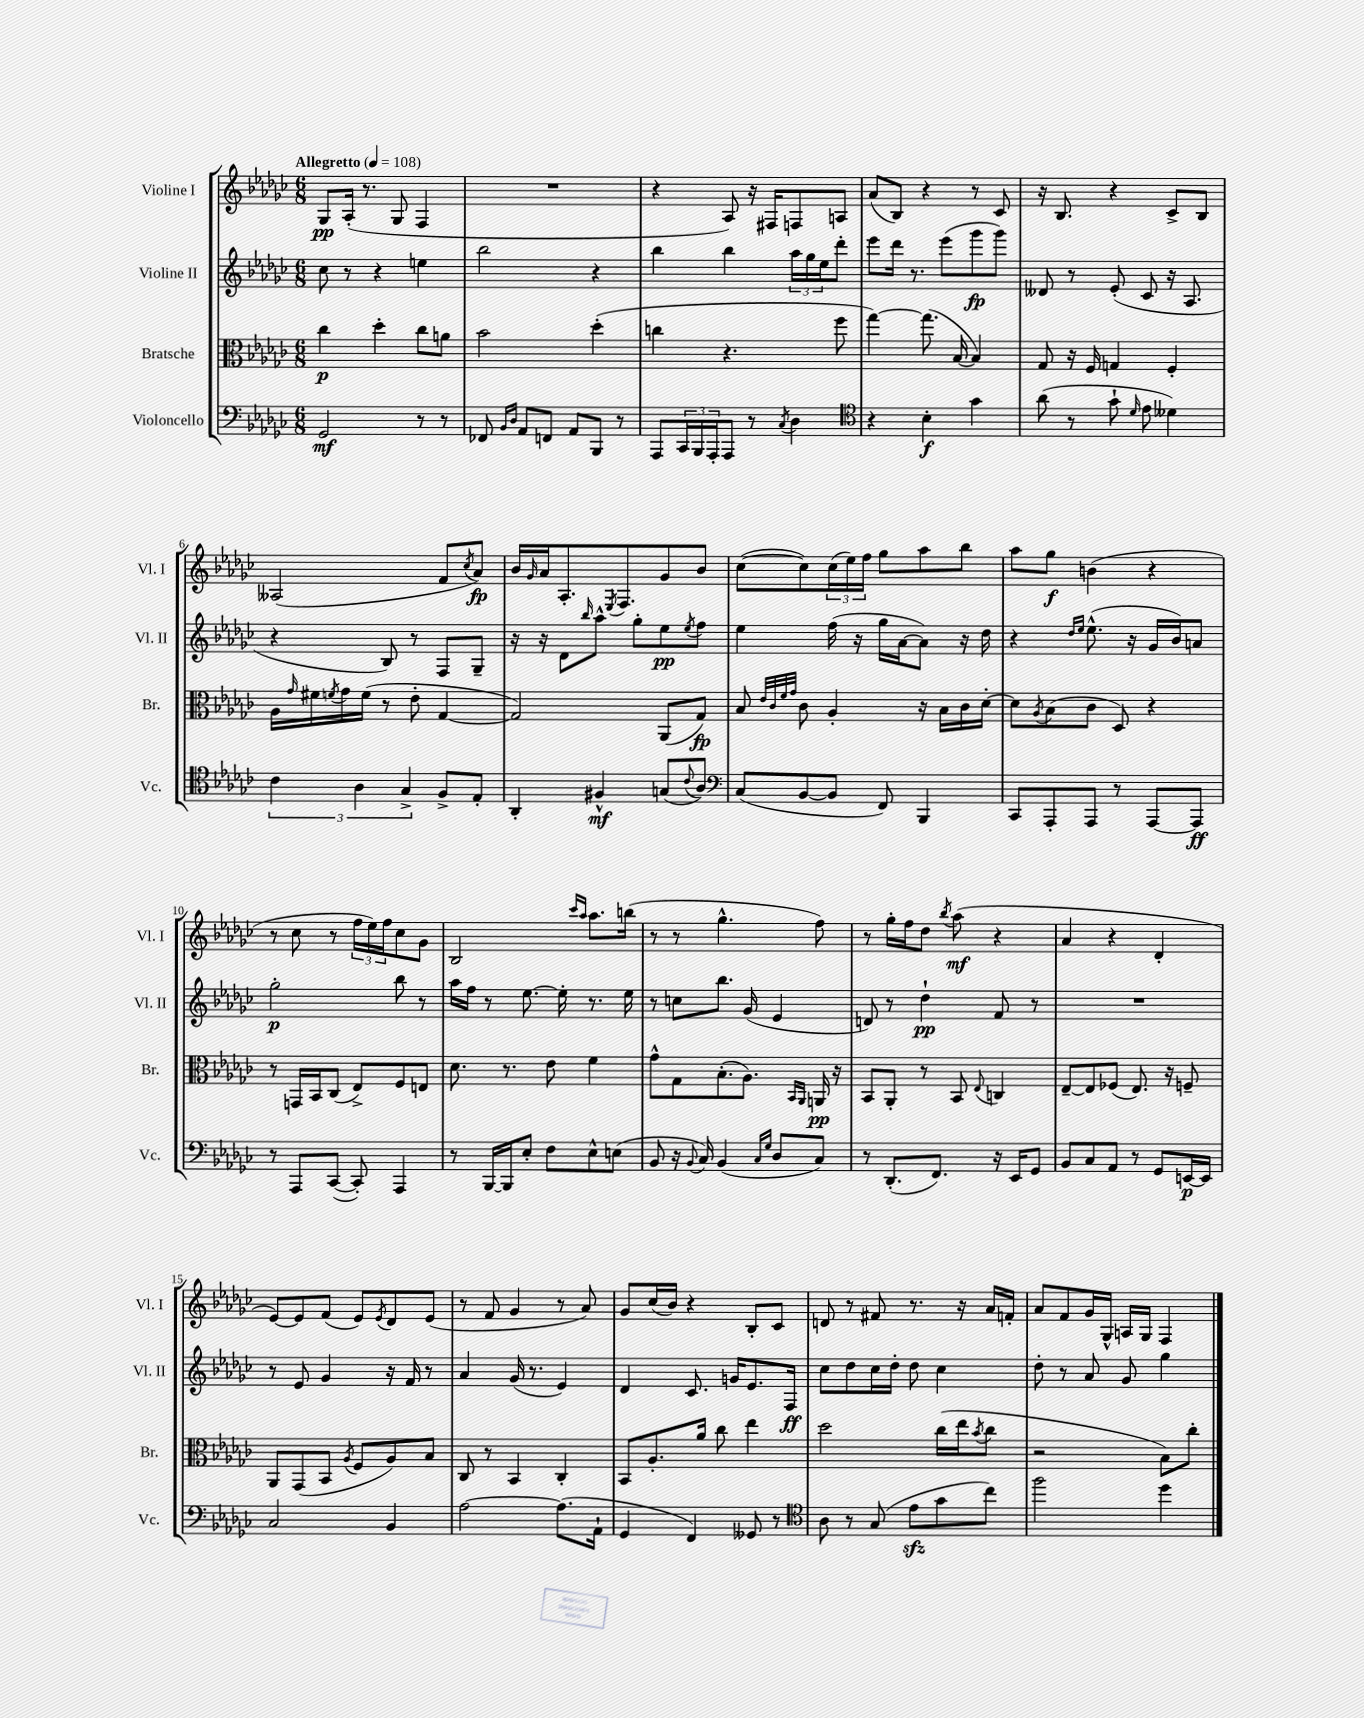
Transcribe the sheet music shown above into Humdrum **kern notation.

**kern	**kern	**kern	**kern
*staff4	*staff3	*staff2	*staff1
*clefF4	*clefC3	*clefG2	*clefG2
*k[b-e-a-d-g-c-]	*k[b-e-a-d-g-c-]	*k[b-e-a-d-g-c-]	*k[b-e-a-d-g-c-]
*M6/8	*M6/8	*M6/8	*M6/8
*MM108	*MM108	*MM108	*MM108
2GG-	4cc-	8cc-	8G-
.	.	8r	(16A-'
.	.	.	8.r
.	4dd-'	4r	.
.	.	.	8G-
8r	8cc-	4ee	4F
8r	8a	.	.
=	=	=	=
8FF-	2b-	2bb-	2.r
16qqBB-	.	.	.
16qqD-	.	.	.
8AA-	.	.	.
8FF	.	.	.
8AA-	.	.	.
8BBB-	(4dd-'	4r	.
8r	.	.	.
=	=	=	=
8AAA-	4cc	4bb-	4r
24CC-	.	.	.
24BBB-	.	.	.
24AAA-'	.	.	.
8AAA-	4.r	4bb-	8A-)
8r	.	.	16r
.	.	.	16F#
8qC-	.	.	.
4D-	.	24aa-	8F
.	.	24gg-	.
.	.	24ee-	.
.	8ff	8ddd-'	8A
=	=	=	=
*clefC4	*	*	*
4r	[4gg-)	8eee-	(8a-
.	.	16ddd-	8B-)
.	.	8.r	.
4B-'	(8.gg-]	.	4r
.	.	(8eee-	.
.	[16B-	.	.
4g-	4B-])	8ggg-	8r
.	.	8ggg-)	8c-
=	=	=	=
(8a-	8G-	8d--	16r
.	.	.	8.B-
8r	16r	8r	.
.	16F	.	.
8g-`	4G	(8e-'	4r
16qqd-	.	.	.
8e-	.	8c-	.
4d--)	4F'	16r	8c-^
.	.	8.A-	.
.	.	.	8B-
=	=	=	=
6c-	16A-	4r	(2A--
.	16qqg-	.	.
.	16f#	.	.
.	8qf	.	.
.	16g-	.	.
6A-	.	.	.
.	(16f	.	.
.	8r	8B-)	.
6G-^	.	.	.
.	8e-'	8r	.
8F^	[4G-	8F	8f
.	.	.	8qcc-
8E-'	.	8G-~	8a-)
=	=	=	=
4AA-'	2G-])	16r	16b-
.	.	.	16qqg-
.	.	16r	16a-
.	.	8d-	8.A-'
.	.	16qqbb-	.
4F#^^	.	8aa-^^	.
.	.	.	8qE-
.	.	.	8.F
.	.	8gg-'	.
(8G	(8AA-	8ee-	8g-
8qqc-	.	8qee-	.
8A-)	8G-)	8ff	8b-
=	=	=	=
*clefF4	*	*	*
(8C-	8B-	4ee-	([8cc-
.	32qqe-	.	.
.	32qqc-	.	.
.	32qqf	.	.
.	32qqg-	.	.
[8BB-	8c-	.	8cc-])
8BB-]	4A-'	(16ff	(24cc-
.	.	.	24ee-)
.	.	16r	.
.	.	.	24ff
8FF)	.	16gg-	8gg-
.	.	[16a-	.
4BBB-	16r	8a-])	8aa-
.	16B-	.	.
.	16c-	16r	8bb-
.	[16d-'	16dd-	.
=	=	=	=
8CC-	8d-]	4r	8aa-
.	8qA-	.	.
8AAA-'	(8B-	.	8gg-
.	.	16qqdd-	.
.	.	16qqee-	.
8AAA-	8c-	(8.ee-^^	(4b
8r	8D-)	.	.
.	.	16r	.
[8AAA-	4r	16g-	4r
.	.	16b-)	.
8AAA-]	.	8a	.
=	=	=	=
8r	8r	2gg-'	8r
8AAA-	16GG	.	8cc-
.	16BB-	.	.
([8CC-	(8C-	.	8r
8CC-'])	8E-^)	.	24ff
.	.	.	24ee-)
.	.	.	24ff
4AAA-	8F	8bb-	8cc-
.	8E	8r	8g-
=	=	=	=
8r	8.d-	16aa-	2B-
.	.	16ff	.
[16BBB-	.	8r	.
16BBB-]	8.r	.	.
8E-'	.	[8.ee-	.
8F	8e-	.	.
.	.	16ee-']	.
.	.	.	16qqccc-
.	.	.	16qqaa-
8E-^^	4f	8.r	8.aa-
(8E	.	.	.
.	.	16ee-	(16bb
=	=	=	=
8BB-	8g-^^	8r	8r
16r	8G-	8cc	8r
8qqBB-	.	.	.
16C-)	.	.	.
(4BB-	(8.B-'	8.bb-	4.gg-^^
.	8.A-)	(16g-	.
16qqC-	.	.	.
16qqG-	.	.	.
8D-	.	4e-	.
.	16qqBB-	.	.
.	16qqAA-	.	.
8C-)	16AA	.	8ff)
.	16r	.	.
=	=	=	=
8r	8BB-	8d)	8r
(8.DD-'	8AA-'	8r	16gg-'
.	.	.	16ff
.	8r	4dd-`	8dd-
8.FF)	.	.	.
.	.	.	8qbb-
.	8BB-	.	(8aa-
.	8qqE-	.	.
16r	4C	8f	4r
16EE-	.	.	.
8GG-	.	8r	.
=	=	=	=
8BB-	[8E-~	2.r	4a-
8C-	8E-]	.	.
8AA-	(8F-	.	4r
8r	8.E-)	.	.
8GG-	.	.	4d-'
.	16r	.	.
[16EE	8F~	.	.
16EE]	.	.	.
=	=	=	=
2C-	8AA-	8r	[8e-)
.	(8GG-	8e-	8e-]
.	8BB-	4g-	(8f
.	8qA-	.	.
.	8F	.	8e-)
.	.	.	8qe-
4BB-	8A-)	16r	8d-
.	.	16f	.
.	8B-	8r	(8e-
=	=	=	=
[2A-	8C-	4a-	8r
.	8r	.	8f
.	4BB-	(16g-	4g-
.	.	8.r	.
(8.A-]	4C-'	4e-)	8r
.	.	.	8a-)
16AA-`	.	.	.
=	=	=	=
4GG-	8BB-	4d-	8g-
.	8.A-'	.	(16cc-
.	.	.	16b-)
4FF)	.	8.c-	4r
.	16a-	.	.
.	8cc-	.	.
.	.	16g	.
8GG--	4ee-	8.e-	8B-'
8r	.	.	8c-
.	.	16F	.
=	=	=	=
*clefC4	*	*	*
8A-	2dd-	8cc-	8d
8r	.	8dd-	8r
(8G-	.	16cc-	8f#
.	.	16dd-'	.
8e-	.	8dd-	8.r
8g-	(16cc-	4cc-	.
.	16ee-	.	16r
.	8qb-	.	.
8cc-)	8cc-	.	16a-
.	.	.	16f'
=	=	=	=
2ff	2r	8dd-'	8a-
.	.	8r	8f
.	.	8a-	16g-
.	.	.	16G-^^
.	.	8g-	16A
.	.	.	16G-
4dd-	8B-)	4gg-	4F
.	8cc-'	.	.
==	==	==	==
*-	*-	*-	*-
